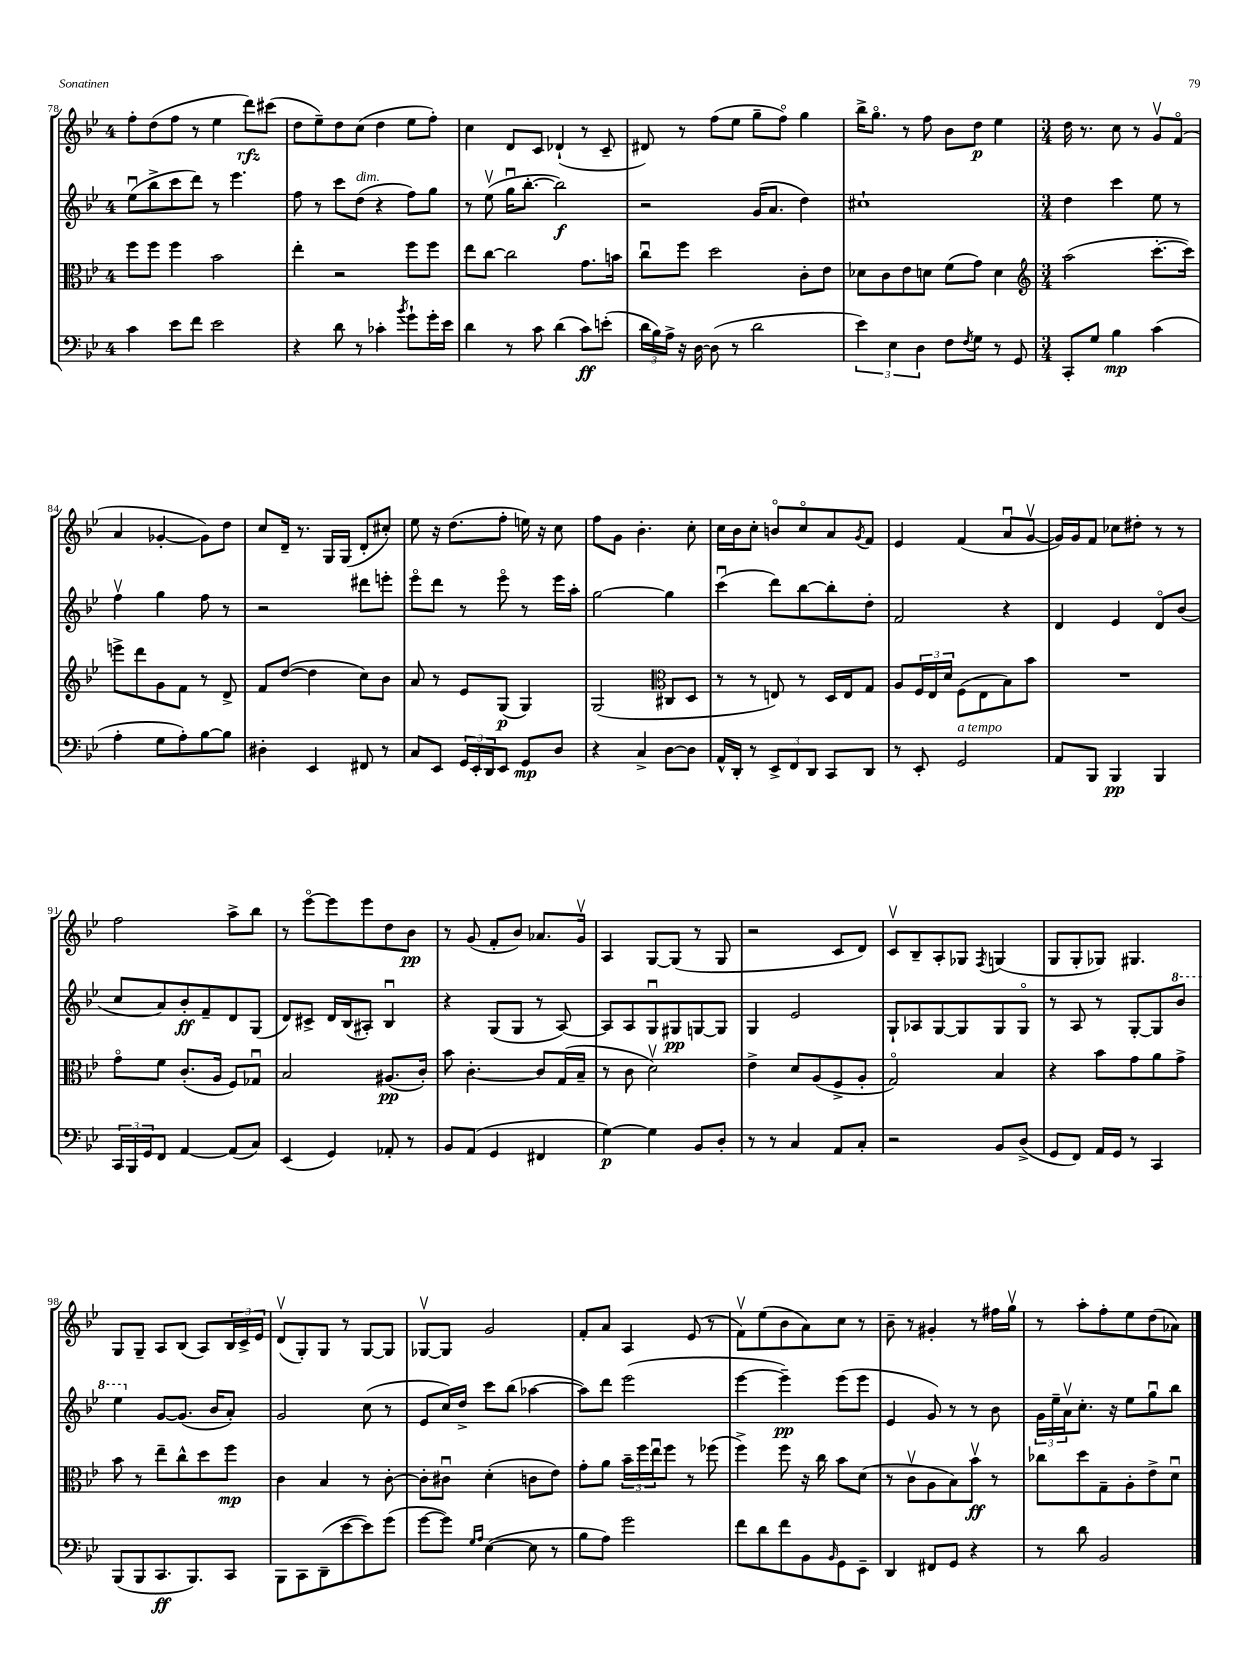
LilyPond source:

<<
\new StaffGroup <<
\new Staff = "s0" {
    \clef treble \key bes \major \once \override Staff.TimeSignature.style = #'single-digit \time 4/4
    f''8-. d''8( f''8 r8 ees''4 d'''8\rfz) cis'''8( |
    d''8 ees''8--) d''8 c''8( d''4 ees''8 f''8-.) |
    c''4 d'8 c'8 des'4-!( r8 c'8-- |
    dis'8) r8 f''8( ees''8 g''8-- f''8\flageolet) g''4 |
    bes''16-> g''8.\flageolet r8 f''8 bes'8 d''8\p ees''4 |
    \numericTimeSignature \time 3/4 d''16 r8. c''8 r8 g'8\upbow f'8\flageolet( |
    a'4 ges'4~-. ges'8) d''8 |
    c''8 d'16-- r8. g16 g16( d'8-. cis''8-.) |
    ees''8 r16 d''8.( f''8-. e''16) r16 c''8 |
    f''8 g'8 bes'4.-. c''8-. |
    c''16 bes'16 c''8-. b'8\flageolet c''8\flageolet a'8 \acciaccatura { g'8 } f'8 |
    ees'4 f'4( a'8\downbow g'8~\upbow |
    g'16) g'16 f'8 ces''8 dis''8-. r8 r8 |
    f''2 a''8-> bes''8 |
    r8 ees'''8~\flageolet ees'''8 ees'''8 d''8 bes'8\pp |
    r8 g'8( f'8-. bes'8) aes'8. g'16\upbow |
    a4 g8~ g8( r8 g8 |
    r2 c'8 d'8) |
    c'8\upbow bes8-- a8-. ges8 \acciaccatura { f8 } g4( |
    g8 g8-. ges8) gis4. |
    g8 g8-- a8 bes8( a8) \tuplet 3/2 { bes16 c'16-> ees'16 } |
    d'8\upbow( g8-.) g8 r8 g8~ g8 |
    ges8~\upbow ges8 g'2 |
    f'8-. a'8 a4 ees'8( r8 |
    f'8\upbow) ees''8( bes'8 a'8) c''8 r8 |
    bes'8-- r8 gis'4-. r8 fis''16 g''16\upbow |
    r8 a''8-. f''8-. ees''8 d''8( aes'8) \bar "|." |
}
\new Staff = "s1" {
    \clef treble \key bes \major \once \override Staff.TimeSignature.style = #'single-digit \time 4/4
    ees''8\downbow( bes''8-> c'''8 d'''8) r8 ees'''4. |
    f''8 r8 c'''8 d''8^\markup { \italic "dim." }( r4 f''8) g''8 |
    r8 ees''8\upbow( g''16\downbow bes''8.~-. bes''2\f) |
    r2 g'16( a'8. d''4) |
    cis''1-! |
    \numericTimeSignature \time 3/4 d''4 c'''4 ees''8 r8 |
    f''4\upbow g''4 f''8 r8 |
    r2 dis'''8 e'''8-. |
    ees'''8\flageolet d'''8 r8 ees'''8\flageolet r8 ees'''16 a''16-. |
    g''2~ g''4 |
    c'''4\downbow( d'''8) bes''8~ bes''8-. d''8-. |
    f'2 r4 |
    d'4 ees'4 d'8\flageolet bes'8( |
    c''8 a'8) bes'8-.\ff f'8-- d'8 g8( |
    d'8) cis'8-> d'16 bes16( ais8-.) bes4\downbow |
    r4 g8( g8 r8 a8~) |
    a8 a8 g8\downbow gis8\pp g8~ g8 |
    g4 ees'2 |
    g8-! aes8 g8~ g8 g8 g8\flageolet |
    r8 a8 r8 g8~-. g8 \ottava #1 bes''8 |
    ees'''4 \ottava #0 g'8~ g'8.( bes'16 a'8-.) |
    g'2 c''8( r8 |
    ees'8 c''16) d''16-> c'''8 bes''8( aes''4~ |
    aes''8) d'''8 ees'''2( |
    ees'''4~ ees'''4--\pp) ees'''8( ees'''8 |
    ees'4 g'8) r8 r8 bes'8 |
    \tuplet 3/2 { g'16 ees''16-- a'16\upbow } c''8.-. r16 ees''8 g''8\downbow bes''8 \bar "|." |
}
\new Staff = "s2" {
    \clef alto \key bes \major \once \override Staff.TimeSignature.style = #'single-digit \time 4/4
    f''8 f''8 f''4 bes'2 |
    ees''4-. r2 f''8 f''8 |
    ees''8 c''8~ c''2 g'8. b'16 |
    c''8\downbow f''8 d''2 c'8-. ees'8 |
    des'8 c'8 ees'8 d'8 f'8( g'8) d'4 |
    \numericTimeSignature \time 3/4 \clef treble a''2( c'''8.~-. c'''16) |
    e'''8-> d'''8 g'8 f'8 r8 d'8-> |
    f'8 d''8~( d''4 c''8) bes'8 |
    a'8 r8 ees'8 g8\p( g4) |
    g2( \clef alto cis8 d8 |
    r8 r8 e8) r8 d16 e16 g8 |
    a8 \tuplet 3/2 { f16 ees16 d'16 } f8( ees8 bes8) bes'8 |
    R2. |
    g'8\flageolet f'8 c'8.-.( a16 f8) ges8\downbow |
    bes2 ais8.\pp( c'16-.) |
    bes'8 c'4.~-. c'8 g16( bes16-- |
    r8 c'8 d'2\upbow) |
    ees'4-> d'8 a8( f8-> a8-. |
    g2\flageolet) bes4 |
    r4 bes'8 g'8 a'8 g'8-> |
    bes'8 r8 ees''8-- c''8-^ d''8 f''8\mp |
    c'4 bes4 r8 c'8~-. |
    c'8-. cis'8\downbow d'4-.( c'8 ees'8) |
    g'8-. a'8 \tuplet 3/2 { bes'16-- f''16 ees''16\downbow } f''8 r8 fes''8( |
    f''4->) f''8 r16 c''16 bes'8 d'8( |
    r8 c'8\upbow a8 bes8) bes'8\upbow\ff r8 |
    ces''8 d''8 g8-- a8-. ees'8-> d'8\downbow \bar "|." |
}
\new Staff = "s3" {
    \clef bass \key bes \major \once \override Staff.TimeSignature.style = #'single-digit \time 4/4
    c'4 ees'8 f'8 ees'2 |
    r4 d'8 r8 ces'4-. \acciaccatura { bes'8 } g'8-! g'16-. ees'16 |
    d'4 r8 c'8 d'4( c'8\ff) e'8-.( |
    \tuplet 3/2 { d'16 bes16) a16-> } r16 d16~ d8( r8 d'2 |
    \tuplet 3/2 { ees'4) ees4 d4 } f8 \acciaccatura { f8 } g8 r8 g,8 |
    \numericTimeSignature \time 3/4 c,8-. g8 bes4\mp c'4( |
    a4-. g8 a8-.) bes8~ bes8 |
    dis4-. ees,4 fis,8 r8 |
    c8 ees,8 \tuplet 3/2 { g,16 ees,16-. d,16 } ees,8 g,8\mp d8 |
    r4 c4-> d8~ d8 |
    a,16-^ d,16-. r8 \tuplet 3/2 { ees,8-> f,8 d,8 } c,8 d,8 |
    r8 ees,8-. g,2^\markup { \italic "a tempo" } |
    a,8 bes,,8 bes,,4\pp bes,,4 |
    \tuplet 3/2 { c,16 bes,,16 g,16 } f,8 a,4~ a,8( c8) |
    ees,4( g,4) aes,8-. r8 |
    bes,8 a,8( g,4 fis,4 |
    g4~\p) g4 bes,8 d8-. |
    r8 r8 c4 a,8 c8-. |
    r2 bes,8 d8->( |
    g,8 f,8) a,16 g,16 r8 c,4 |
    bes,,8( bes,,8 c,8.\ff bes,,8.) c,8 |
    bes,,8 c,8 d,8--( ees'8~ ees'8) g'8( |
    g'8~ g'8) \grace { g16 a16 } ees4~( ees8 r8 |
    bes8 a8) g'2 |
    f'8 d'8 f'8 bes,8 \grace { bes,16 } g,8 ees,8-- |
    d,4 fis,8 g,8 r4 |
    r8 d'8 bes,2 \bar "|." |
}
>>
>>
\layout { \context { \Score currentBarNumber = #78 } }
